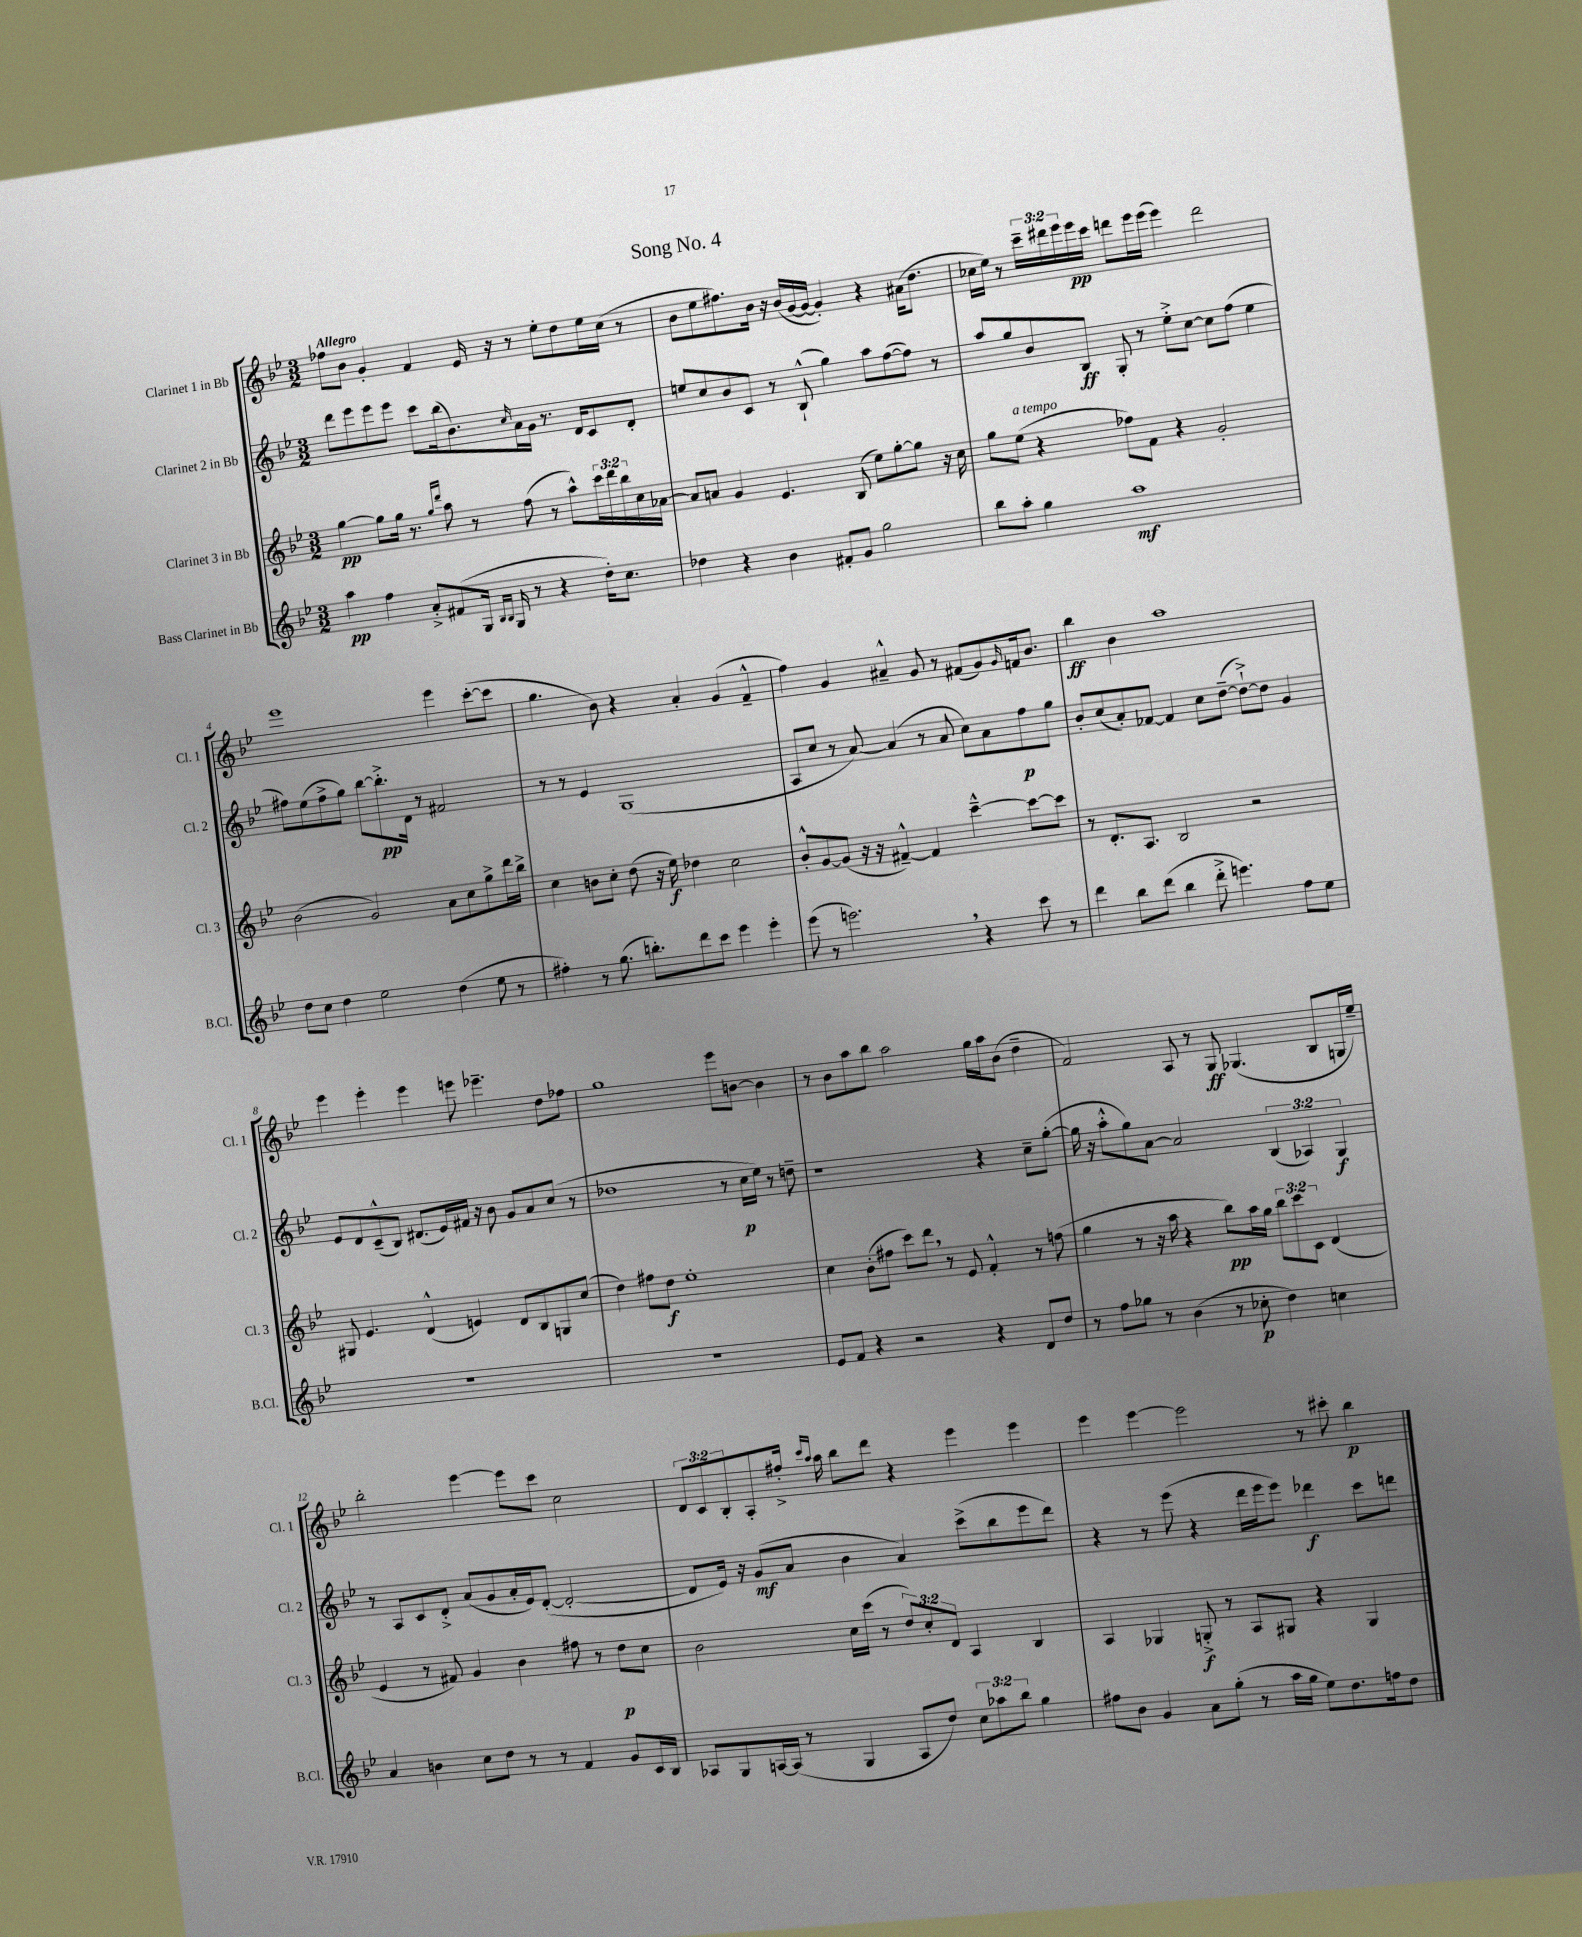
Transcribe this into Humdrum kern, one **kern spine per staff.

**kern	**kern	**kern	**kern
*staff4	*staff3	*staff2	*staff1
*clefG2	*clefG2	*clefG2	*clefG2
*k[b-e-]	*k[b-e-]	*k[b-e-]	*k[b-e-]
*M3/2	*M3/2	*M3/2	*M3/2
4aa	[4gg	8ddd	8ff-
.	.	8eee-	8b-
4ff	8gg]	8eee-	4g'
.	16gg	8eee-	.
.	8.r	.	.
8a'^	.	8ccc	4f
.	16qqgg	.	.
.	16qqddd	.	.
(8f#	8aa	(16bb-	.
.	.	8.b-)	.
16G	8r	.	16e-
16qqB-	.	.	.
16qqB-	.	.	.
16G	.	.	16r
.	.	16qqcc	.
8r	(8ff	16a	8r
.	.	16g	.
4r	8r	8.r	8ee-'
.	8aa^^)	.	8dd
.	.	16d	.
16dd')	24ccc	8c	16ee-
.	24ddd	.	.
8.cc	.	.	(16cc
.	24bb-	.	.
.	16cc	8d'	8r
.	[16a-	.	.
=	=	=	=
4dd-	8a-]	8ee	8b-
.	8a	8cc	8ee-
4r	4g	8b-	8.ff#)
.	.	8c	.
.	.	.	16b-
4b-	4.e-	8r	16r
.	.	.	(16b-
.	.	(8B-`^^	[16g
.	.	.	16g_
8f#'	.	4gg)	4g'])
8g	(8B-	.	.
2gg	8ee-)	8aa	4r
.	[8gg'	([8ff	.
.	8gg]	8ff])	(16a#
.	.	.	8.dd
.	16r	8r	.
.	16cc	.	.
=	=	=	=
8bb-	8gg	8aa	16cc-
.	.	.	16ee-)
8aa'	(8ee-	8gg	8r
4gg	4r	8b-	24ccc~
.	.	.	24ddd#
.	.	.	24eee-
.	.	8B-	16eee-
.	.	.	16ccc
1aa	8ff-)	8G'	8ddd
.	8f	8r	16eee-
.	.	.	(16eee-
.	4r	8ee-'^	4eee-)
.	.	[8cc	.
.	2g'	8cc]	2ddd
.	.	(8ff	.
.	.	4ee-	.
=	=	=	=
8dd	(2b-	8ff#)	1eee-
8cc	.	(8ee-	.
4dd	.	8ff#^	.
.	.	8gg)	.
2ee-	2g)	[8bb-	.
.	.	8.bb-'^]	.
.	.	16d	.
.	.	8r	.
(4dd	8a	2f#	4eee-
.	8cc	.	.
8ee-	8gg^	.	([8ccc'
8r	16ddd	.	8ccc]
.	16bb-^	.	.
=	=	=	=
4ff#')	4cc	8r	4.gg
.	.	8r	.
8r	8b	4e-	.
(8.gg	8cc'	.	8b-)
.	(8dd	(1G	4r
8.bb')	.	.	.
.	16r	.	.
.	16ee-)	.	.
8ddd	4dd-	.	4a'
8ccc	.	.	.
4eee-	2cc	.	(4g
4eee-'	.	.	4f~^^
=	=	=	=
(8eee-	8b-'^^	8A	4ff)
8r	[8g	8cc	.
2.eee)	(8g]	8r	4g
.	16r	[8a)	.
.	16r	.	.
.	[4f#~^^)	(4a]	4a#~^^
.	4f#]	8r	8g
.	.	8a	8r
4r	[4ccc~^^	8cc)	(8f#
.	.	8a	8g)
.	.	.	16qqg
8ccc	8ccc_	8ff	16f
.	.	.	8.b-
8r	8ccc]	8gg	.
=	=	=	=
4ddd	8r	8b-'	4bb-
.	8.d'	(8cc	.
8bb-	.	8a')	4b-
.	8.A	.	.
(8ddd	.	[8f-	.
4bb-	2B-	4f-]	1aa
8ddd'^	.	8cc	.
4.eee)	.	([8dd~	.
.	2r	8dd`^_)	.
.	.	8dd]	.
8ff	.	4g	.
8ee-	.	.	.
=	=	=	=
1.r	8G#	8e-	4eee-
.	4.e-	8d	.
.	.	(8c~^^	4eee-'
.	.	8B-)	.
.	(4d^^	(8.d#	4eee-
.	.	16e-)	.
.	4e)	16f#	8eee
.	.	16r	.
.	.	8b-	4.eee-~
.	8d	8g	.
.	8B-	8a	.
.	8G	(8cc	8dd
.	(8cc	8r	8ff-
=	=	=	=
1.r	4dd)	1dd-	1gg
.	8ff#	.	.
.	8dd	.	.
.	1ee-'	.	.
.	.	8r	8eee-
.	.	16cc	[8b
.	.	16ee-)	.
.	.	8r	4b]
.	.	8dd~	.
=	=	=	=
8e-	4cc	1r	8r
8f	.	.	8b-
4r	(8b-'	.	8aa
.	8ff#	.	8bb-
2r	8ccc)	.	2aa
.	8ddd	.	.
.	8r	.	.
.	8e-	.	.
4r	4f'^^	4r	16gg
.	.	.	16aa
.	.	.	(8b-
8d	8r	8cc~	4dd~
8dd	(8ff	([8gg'	.
=	=	=	=
8r	4gg	16gg]	2f)
.	.	16r	.
8ff	.	8aa'^^	.
8gg-	8r	8gg)	.
8r	16r	[8a	.
.	16aa	.	.
(4b-	4r	2a]	8A
.	.	.	8r
8r	8bb-)	.	8G
8cc-'	16aa	.	(4.G-
.	16gg	.	.
4dd)	12bb-	(6B-	.
.	12ccc	.	.
.	12c	6A-)	.
4cc	(4d	.	8B-
.	.	6G	.
.	.	.	16G
.	.	.	16ee-~)
=	=	=	=
4a	4e-	8r	2bb-'
.	.	8A	.
4b	8r	8c	.
.	8f#)	8d'^	.
8cc	4g	(8a	[4eee-
8dd	.	8g	.
8r	4b-	16a'	8eee-]
.	.	16e-)	.
8r	.	([8d'	8ccc
4f	8ff#	2d'_	2cc
.	8r	.	.
8g	8dd	.	.
16c	8cc	.	.
16B-	.	.	.
=	=	=	=
8A-	2b-	8d]	12d
.	.	.	12c
8G	.	16e-)	.
.	.	.	12B-'
.	.	16r	.
[16A	.	(8g	8A'
(16A]	.	.	.
8r	.	8a	16ff#'^
.	.	.	16qqccc
.	.	.	16qqaa
.	.	.	16aa
4G	16cc	4b-	8bb-
.	(16ccc	.	.
.	8r	.	8ddd
8A	12dd)	4a)	4r
.	12cc'	.	.
8dd)	.	.	.
.	12d	.	.
12cc	4A	(8ccc^	4eee-
12aa-	.	.	.
.	.	8bb-	.
12bb-	.	.	.
4gg	4B-	8eee-	4eee-
.	.	8ddd)	.
=	=	=	=
8ff#	4A	4r	4eee-
8b-	.	.	.
4g	4G-	8r	[4eee-
.	.	(8eee-	.
8a	8G'^	4r	2eee-]
(8gg'	8r	.	.
8r	8A	16ddd	.
.	.	16eee-	.
16aa	8G#	8eee-)	.
16gg	.	.	.
8ee-)	4r	4ddd-	8r
8.dd	.	.	8ccc#'
.	4G#	8ccc	4bb-
16ff	.	.	.
8dd	.	8ddd	.
==	==	==	==
*-	*-	*-	*-
